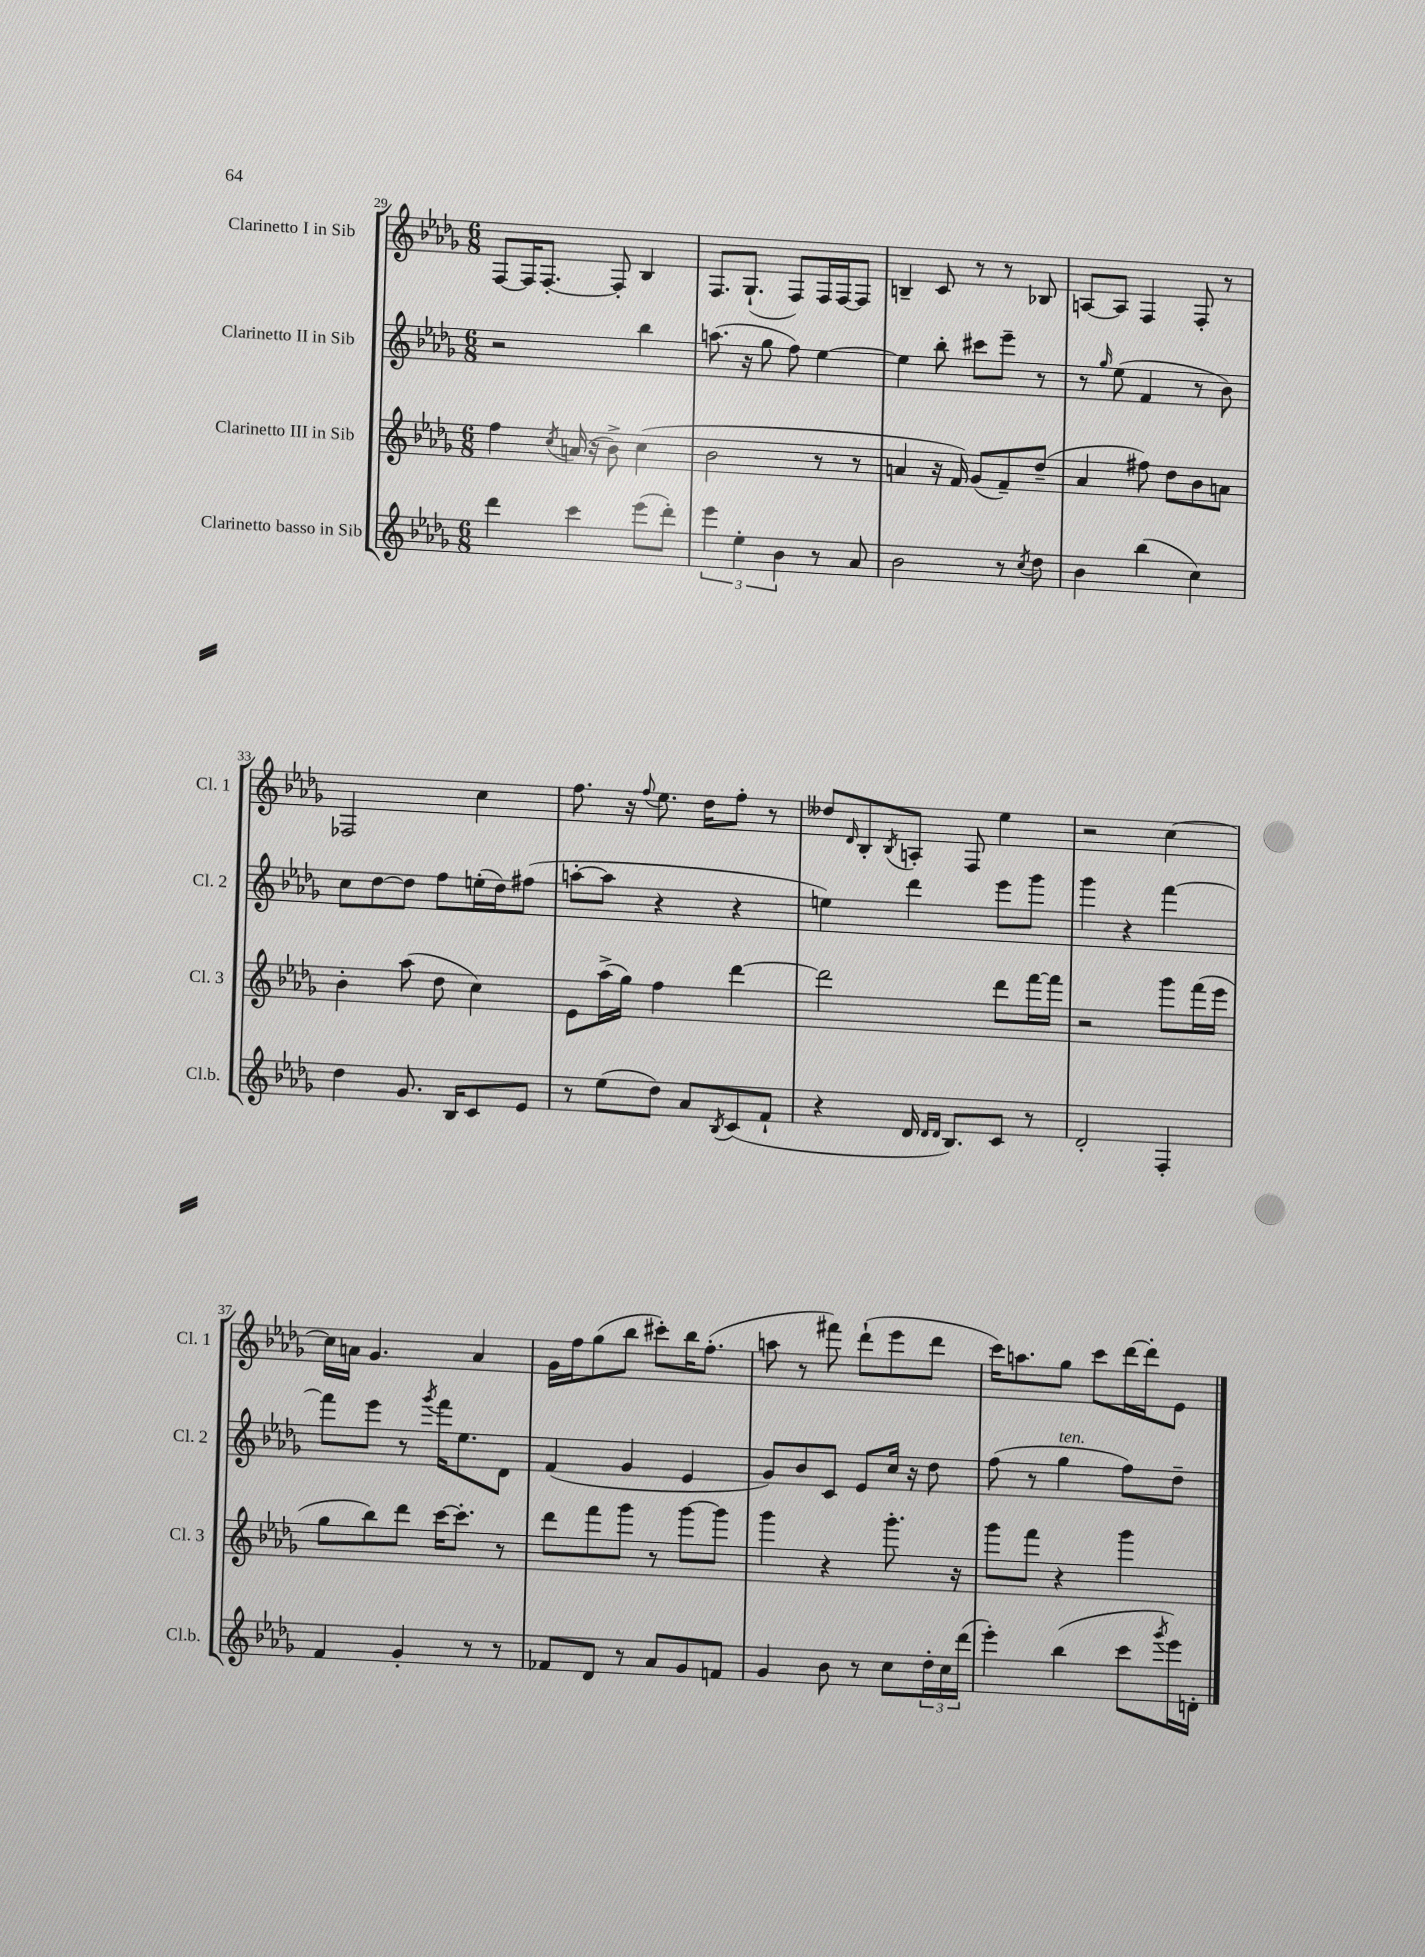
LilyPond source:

<<
\new StaffGroup <<
\new Staff = "s0" \with { instrumentName = "Clarinetto I in Sib" shortInstrumentName = "Cl. 1" } {
    \clef treble \key des \major \numericTimeSignature \time 6/8
    f8~ f16 f8.~-. f8-. bes4 |
    f8. ges8.-!( f8) f16 f16~ f8 |
    b4-- c'8 r8 r8 bes8 |
    a8~ a8 f4 f8-. r8 |
    fes2 c''4 |
    f''8. r16 \appoggiatura { f''8 } ees''8. des''16 f''8-. r8 |
    deses''8 \grace { des'16 } bes8-. \acciaccatura { bes8 } a8-. f8 ees''4 |
    r2 c''4~ |
    c''16 a'16 ges'4. a'4 |
    ges'16 f''16 ges''8( bes''8 cis'''8-.) bes''16 f''8.-.( |
    a''8 r8 fis'''8) des'''8-!( ees'''8 des'''8 |
    c'''16) a''8. ges''8 c'''8 des'''16~ des'''16-. ees'8 \bar "|." |
}
\new Staff = "s1" \with { instrumentName = "Clarinetto II in Sib" shortInstrumentName = "Cl. 2" } {
    \clef treble \key des \major \numericTimeSignature \time 6/8
    r2 bes''4 |
    a''8.( r16 ges''8 f''8) ees''4~ |
    ees''4 bes''8-. cis'''8 ees'''8-- r8 |
    r8 \grace { ges''16 } ees''8( f'4 r8 bes'8) |
    c''8 des''8~ des''8 f''8 e''16-.( des''16) fis''8( |
    a''8~-. a''8 r4 r4 |
    e''4) des'''4 ees'''8 ges'''8 |
    ges'''4 r4 f'''4~ |
    f'''8 ees'''8 r8 \acciaccatura { ges'''8 } f'''16 ees''8. des'8 |
    f'4( ges'4 ees'4 |
    ges'8) bes'8 c'8 ees'8 c''16 r16 des''8 |
    f''8( r8 ges''4^\markup { \italic "ten." } f''8) des''8-- \bar "|." |
}
\new Staff = "s2" \with { instrumentName = "Clarinetto III in Sib" shortInstrumentName = "Cl. 3" } {
    \clef treble \key des \major \numericTimeSignature \time 6/8
    f''4 \acciaccatura { c''8 } a'16( r16 bes'8->) c''4( |
    bes'2 r8 r8 |
    a'4 r16 f'16) ges'8( f'8--) des''8--( |
    aes'4 fis''8) des''8 bes'8 a'8 |
    bes'4-. aes''8( des''8 c''4) |
    ees'8 aes''16->( ges''16) f''4 des'''4~ |
    des'''2 des'''8 f'''16~ f'''16 |
    r2 ges'''8 f'''16( ees'''16 |
    ges''8 bes''8) des'''8 c'''16~ c'''8.-. r8 |
    des'''8 f'''8 ges'''8 r8 ges'''8~ ges'''8 |
    ges'''4 r4 ges'''8.-. r16 |
    ges'''8 f'''8 r4 ges'''4 \bar "|." |
}
\new Staff = "s3" \with { instrumentName = "Clarinetto basso in Sib" shortInstrumentName = "Cl.b." } {
    \clef treble \key des \major \numericTimeSignature \time 6/8
    des'''4 c'''4 ees'''8( des'''8-.) |
    \tuplet 3/2 { ees'''4 ees''4-. bes'4 } r8 aes'8 |
    bes'2 r8 \acciaccatura { c''8 } des''8 |
    bes'4 bes''4( c''4) |
    des''4 ges'8. bes16 c'8 ees'8 |
    r8 ees''8( des''8) aes'8 \acciaccatura { bes8 } c'8( f'8-! |
    r4 des'16 \grace { des'16 des'16 } bes8.) c'8 r8 |
    des'2-. f4-. |
    f'4 ges'4-. r8 r8 |
    fes'8 des'8 r8 aes'8 ges'8 f'8 |
    ges'4 bes'8 r8 c''8 \tuplet 3/2 { des''16-. c''16 des'''16( } |
    ees'''4-.) bes''4( c'''8 \acciaccatura { ges'''8 } ees'''16) d'16-. \bar "|." |
}
>>
>>
\layout { \context { \Score currentBarNumber = #29 } }
